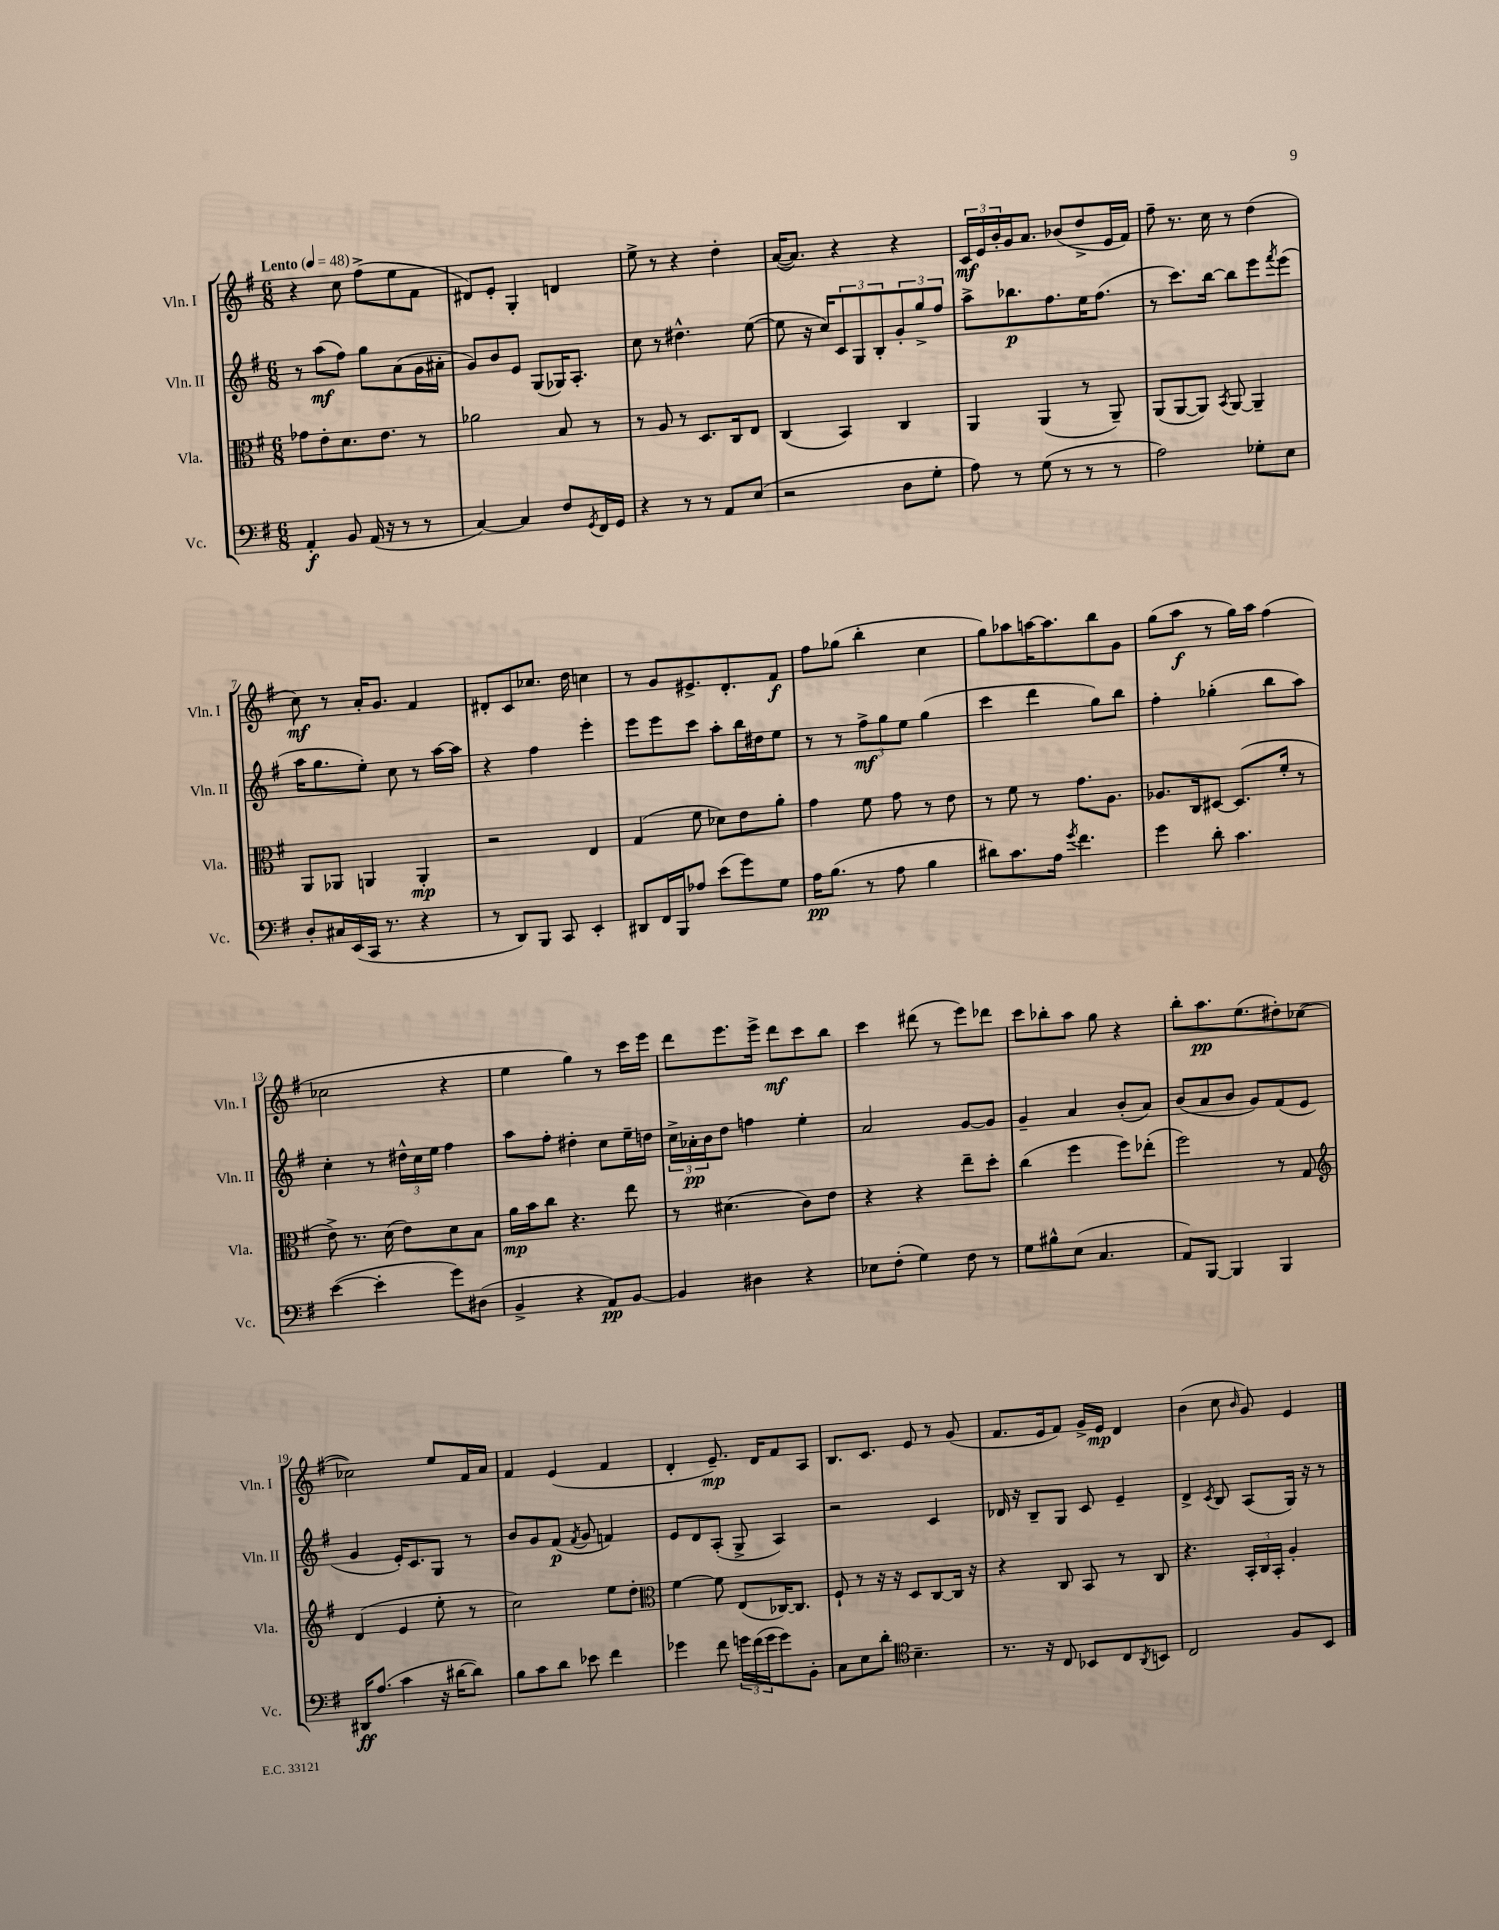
<<
\new StaffGroup <<
\new Staff = "s0" \with { instrumentName = "Vln. I" shortInstrumentName = "Vln. I" } {
    \clef treble \key g \major \numericTimeSignature \time 6/8 \tempo "Lento" 4 = 48
    r4 c''8 fis''8->( e''8 fis'8 |
    dis'8) e'8-. g4-. d'4 |
    e''8-> r8 r4 d''4-. |
    a'16~( a'8.) r4 r4 |
    \tuplet 3/2 { c'16\mf e'16 b'16-. } g'16 a'8. bes'8( d''8-> e'16 fis'16) |
    fis''8-- r8. c''16 r8 d''4( |
    c''8\mf) r8 a'16-. g'8. fis'4 |
    dis'8-. c'8 ces''8. d''16 c''4 |
    r8 g'8 eis'8.-> d'8.-. fis'8\f |
    fis''8 ges''8( b''4-. c''4 |
    g''8) aes''8 a''16~ a''8. b''8 g'8 |
    g''8( a''8\f r8 g''16) a''16 fis''4( |
    ces''2 r4 |
    e''4 g''4) r8 c'''16 e'''16 |
    d'''8 e'''8. e'''16-> d'''8\mf c'''8 b''8 |
    c'''4 dis'''8( r8 e'''8) des'''8 |
    c'''8 bes''8-. a''8 g''8 r4 |
    b''8-. a''8.\pp e''8.( dis''8-.) ces''8~( |
    ces''2) e''8 fis'16 a'16 |
    fis'4 e'4( fis'4 |
    d'4-. e'8.--\mp) d'16 fis'8 a8 |
    b8. c'8. e'8 r8 g'8( |
    fis'8. e'16 fis'8) g'16-> e'16\mp d'4 |
    b'4( c''8 \grace { b'16 } g'8) e'4 \bar "|." |
}
\new Staff = "s1" \with { instrumentName = "Vln. II" shortInstrumentName = "Vln. II" } {
    \clef treble \key g \major \numericTimeSignature \time 6/8
    r8 a''8\mf( fis''8) g''8 a'8( g'16 ais'16-. |
    g'8) b'8 e'8 g8( ges16) a8.-. |
    c''8 r8 dis''4.-^ e''8~( |
    e''8 r16 c''16) \tuplet 3/2 { c'8 g8 b8-. } \tuplet 3/2 { g'8-. g''8-> fis''8 } |
    a''8-> bes''8.\p fis''8. e''16 fis''8.( |
    r8 c'''8.) b''16~ b''8 e'''8 \acciaccatura { fis'''8 } e'''8( |
    a''16 g''8. e''8-.) c''8 r8 a''16~ a''16 |
    r4 fis''4 e'''4-. |
    e'''8 e'''8 c'''8 a''8-. b''16 dis''16 e''8 |
    r8 r8 \tuplet 3/2 { fis''8->\mf g''8 e''8 } g''4( |
    c'''4 d'''4 g''8) b''8 |
    fis''4-. ges''4-.( b''8 a''8) |
    c''4-. r8 \tuplet 3/2 { dis''16-^ c''16 e''16 } fis''4 |
    a''8 fis''8-. dis''4-. c''8 e''16-- d''16 |
    \tuplet 3/2 { c''16-> aes'16-.\pp b'16 } d''8 f''4 e''4-. |
    a'2 g'8~ g'8 |
    g'4-- a'4 b'8-.( a'8) |
    b'8( a'8 b'8 g'8) fis'8( e'8 |
    g'4 e'16-.) c'8. g8 r8 |
    b'8 g'8 fis'8\p( \acciaccatura { fis'8 } g'8 f'4) |
    e'8 d'8 a8-.( g8-> a4) |
    r2 c'4 |
    des'16 r16 b8-- g8 c'8 e'4-- |
    d'4-> \acciaccatura { c'8 } b8 a8( g16) r16 r8 \bar "|." |
}
\new Staff = "s2" \with { instrumentName = "Vla." shortInstrumentName = "Vla." } {
    \clef alto \key g \major \numericTimeSignature \time 6/8
    ges'8 e'8-. d'8. e'8. r8 |
    aes'2 b8 r8 |
    r8 a8 r8 d8. c16 e8 |
    c4( b,4) c4 |
    a,4 a,4( r8 a,8--) |
    a,8( a,8~ a,8) \acciaccatura { b,8 } a,8~ a,4-- |
    a,8 aes,8 a,4 a,4-.\mp |
    r2 e4 |
    g4( fis'8 des'8) e'8 a'8-. |
    g'4 fis'8 g'8 r8 e'8 |
    r8 fis'8 r8 g'8. a8. |
    aes8. c16 dis8~ dis8.( fis'16-. r8 |
    e'8->) r8. d'16( e'8) d'8 b8 |
    a'16\mp b'16 c''8 r4. e''8 |
    r8 dis'4.( c'8) e'8 |
    r4 r4 e''8-- d''8-. |
    c''4( fis''4 fis''8) ees''8-.( |
    fis''2) r8 g8 |
    \clef treble d'4( e'4 e''8-. r8 |
    c''2) e''8 d''8-. |
    \clef alto fis'4~ fis'8 e8( ces16~) ces8. |
    fis8-! r8 r16 r16 d8 c8~ c16 r16 |
    r4 c8 b,8 r8 c8 |
    r4. \tuplet 3/2 { b,16-. c16 b,16-. } a4-. \bar "|." |
}
\new Staff = "s3" \with { instrumentName = "Vc." shortInstrumentName = "Vc." } {
    \clef bass \key g \major \numericTimeSignature \time 6/8
    a,4-.\f b,8 a,16( r16 r8 r8 |
    c4~) c4 fis8 \acciaccatura { g,8 } fis,16 g,16 |
    r4 r8 r8 a,8 e8( |
    r2 d8 g8-. |
    a8) r8 g8( r8 r8 r8 |
    a2) ges8-. e8 |
    d8-. cis16 e,16( c,16 r8. r4 |
    r8 d,8) b,,8 c,8 e,4-. |
    dis,8 fis,16 b,,16 aes8 e'8( g'8) g8 |
    a16\pp b8.( r8 a8 b4 |
    dis'8) c'8. a16 \acciaccatura { g'8 } fis'4. |
    g'4 d'8-. c'4. |
    e'4~( e'4-. g'8) dis8( |
    b,4-> r4 a,8\pp) b,8~ |
    b,4 dis4 r4 |
    ees8 fis8-.( g4) fis8 r8 |
    g8 bis8-^ e8( c4. |
    a,8) b,,8~ b,,4 b,,4 |
    dis,16\ff a8.( c'4 r16 dis'16~ dis'8) |
    b8 c'8 d'8 ees'8 fis'4 |
    ges'4 fis'8 \tuplet 3/2 { g'16 fis'16( g'16 } g'8) b,8-. |
    c8 e8 d'8-. \clef tenor b4.-- |
    r8. r16 c8 bes,8 c8 \acciaccatura { a,8 } b,8 |
    c2 fis8 b,8 \bar "|." |
}
>>
>>
